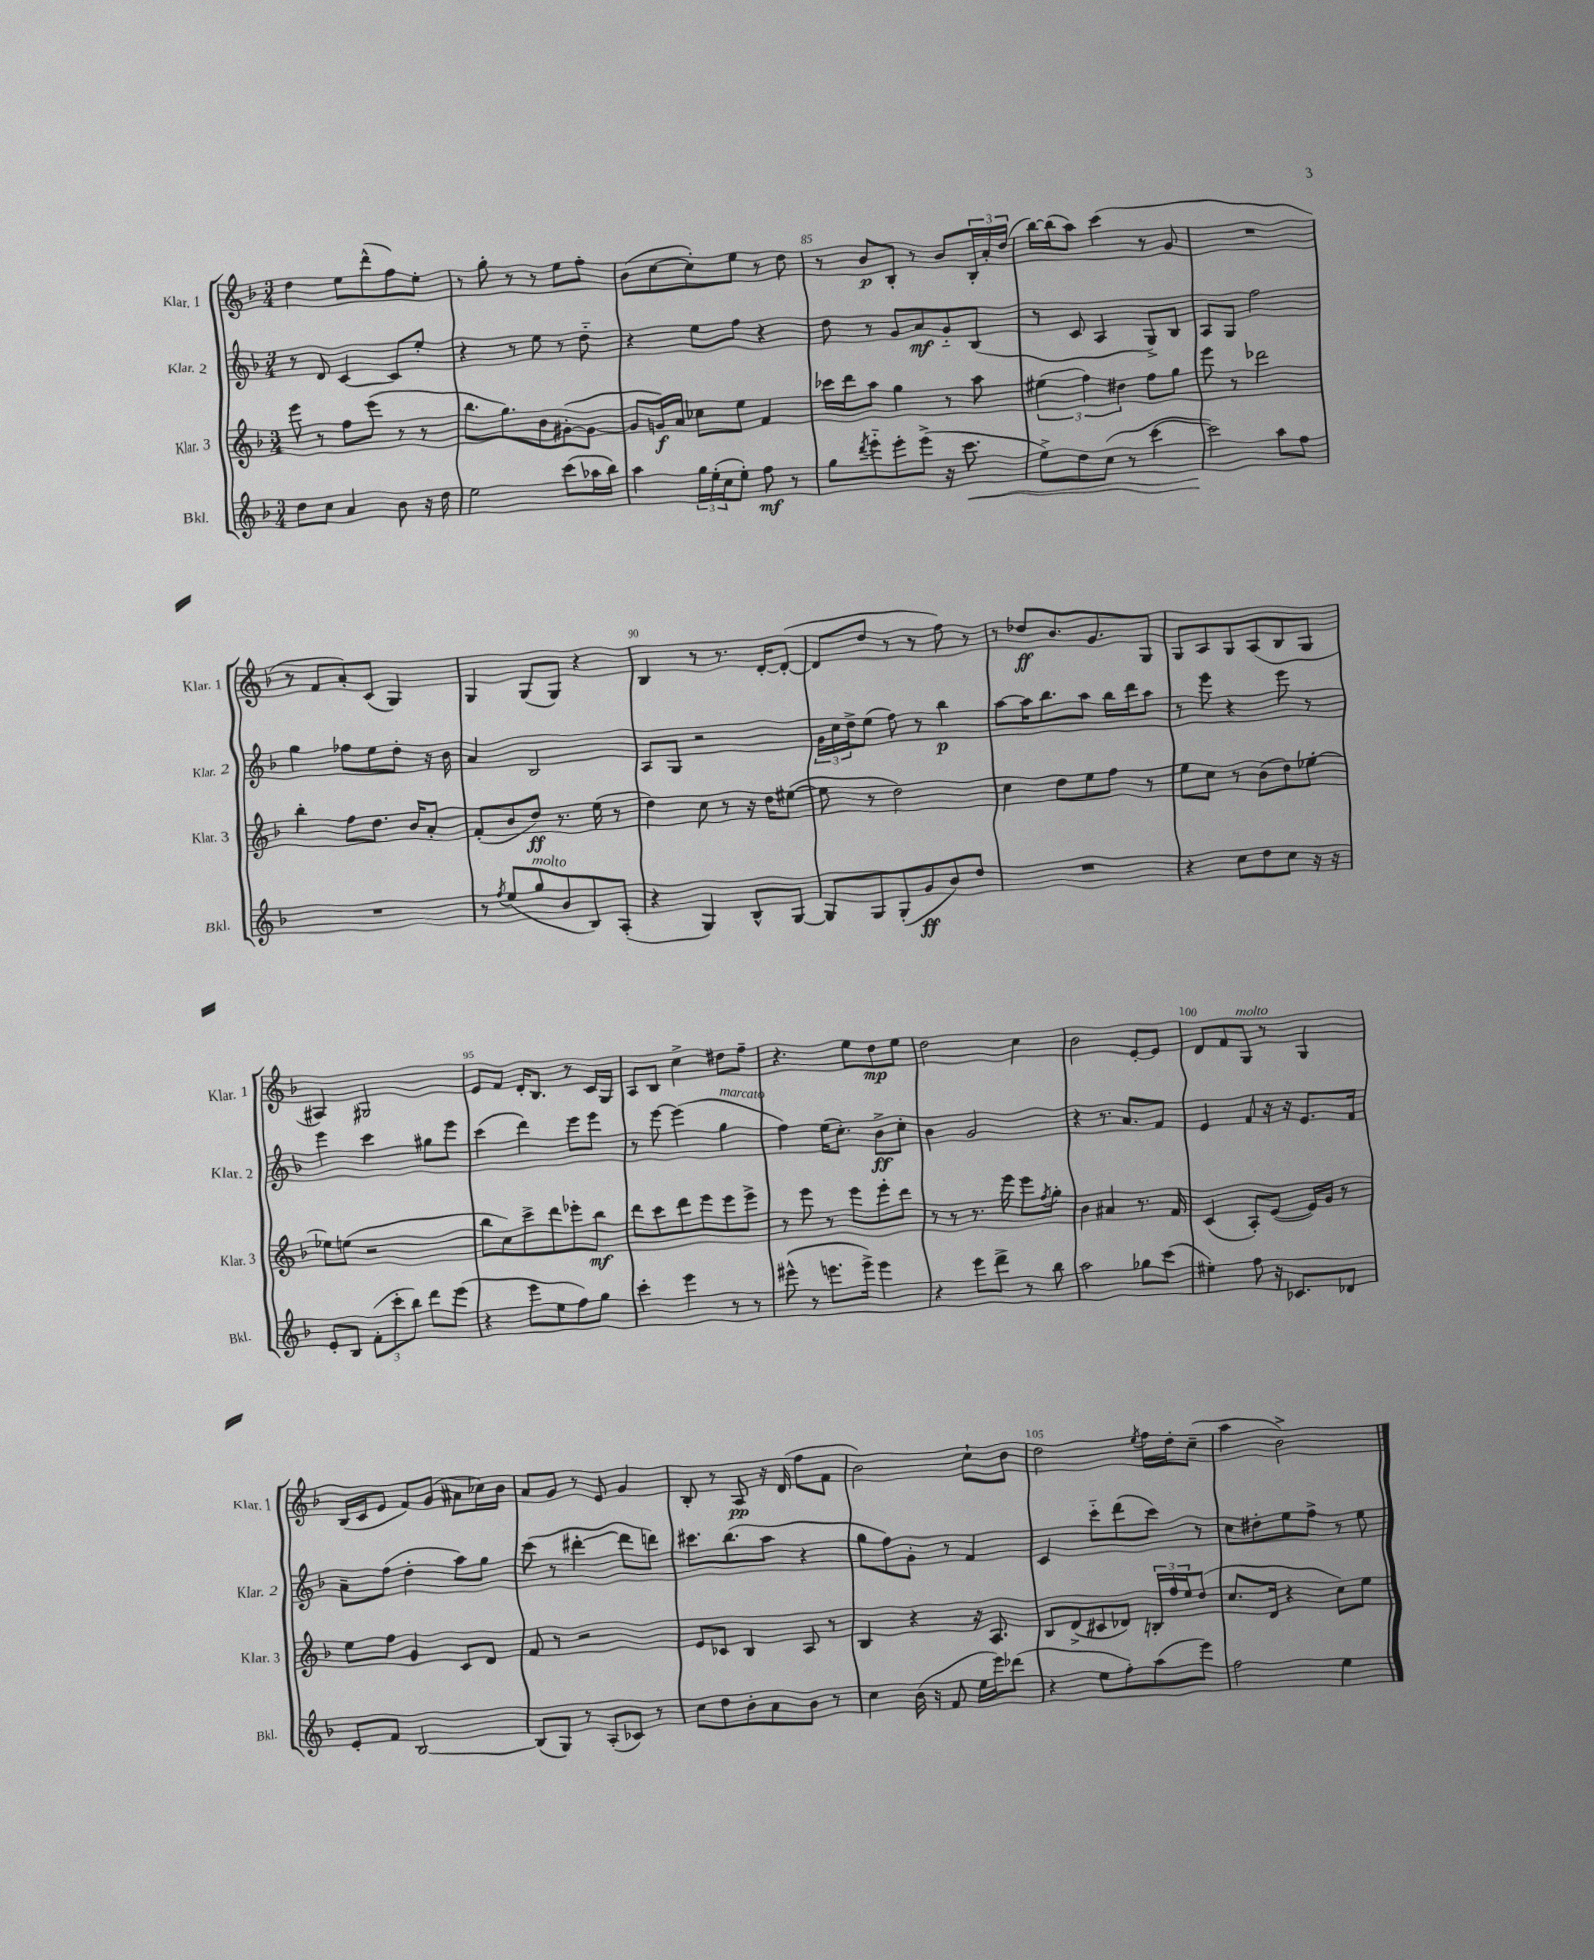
<<
\new StaffGroup <<
\new Staff = "s0" \with { instrumentName = "Klar. 1" shortInstrumentName = "Klar. 1" } {
    \clef treble \key f \major \numericTimeSignature \time 3/4
    d''4 e''8 d'''8-^( f''8) e''8-. |
    r8 g''8-. r8 r8 e''8 f''8-. |
    bes'8( c''8~ c''8-.) e''8 r8 d''8 |
    r8 bes'8\p bes8-. r8 bes'8 \tuplet 3/2 { bes16-. a'16-. d''16( } |
    bes''16~) bes''16( a''8) c'''4( r8 g'8 |
    R2. |
    r8 f'8 a'8-.) c'8( g4) |
    g4 g8( g8) r4 |
    bes4 r8 r8. d'16~-. d'8~-.( |
    d'8 d''8 r8 r8 f''8) r8 |
    r8 des''8\ff bes'8. g'8. g8 |
    g8 a8 g8 a8( bes8 g8 |
    ais4) gis2 |
    e'8 f'8 d'16-. bes8. r8 c'16 g16 |
    a8 bes8 c''4-> dis''8 f''8-- |
    r4. e''8 d''8\mp e''8 |
    d''2 c''4 |
    bes'2 e'8~-. e'8 |
    d'8 f'8 g8^\markup { \italic "molto" } r8 g4 |
    bes16( c'16 e'8 f'8) g'8( ais'8 ces''16) bes'16 |
    a'8 g'8 r8 e'8 g'4 |
    bes8-. r8 a8\pp r16 d'16( f''8 f'8 |
    bes'2) c''8-! bes'8 |
    d''2 \acciaccatura { e''8 } f''16 d''16-. c''8--( |
    a''4 bes'2->) \bar "|." |
}
\new Staff = "s1" \with { instrumentName = "Klar. 2" shortInstrumentName = "Klar. 2" } {
    \clef treble \key f \major \numericTimeSignature \time 3/4
    r8 d'8 c'4~ c'8 e''8-. |
    r4 r8 e''8 r8 d''8-_ |
    r4 e''8 f''8 r4 |
    d''8 r8 g'8 a'8\mf g'8-_ bes8( |
    r8 c'8 a4 g8->) bes8 |
    a8 g8 f''2 |
    g''4 fes''8 e''8 d''8-. r16 bes'16 |
    a'4 bes2 |
    a8 g8 r2 |
    \tuplet 3/2 { g'16 c''16 d''16-> } e''8( f''8) r8 bes''4\p |
    a''8~ a''16 bes''8. a''8 bes''16 d'''16 a''8 |
    r8 e'''8 r4 e'''8 r8 |
    e'''4 c'''4 gis''8 e'''8 |
    c'''4( d'''4) e'''8 e'''8 |
    r8 e'''8~ e'''4( g''4^\markup { \italic "marcato" } |
    f''4) e''16( c''8.-.) bes'8->\ff c''8-. |
    bes'4 g'2 |
    r4 r8. a'8. f'8 |
    e'4 f'8 r16 r16 e'8. f'16 |
    a'8-- f''8( d''4-. a''8) g''8 |
    c'''8( r8 dis'''4~-. dis'''8 d'''8) |
    cis'''8. bes''8.( a''8 r4 |
    g''8 f''8) g'8-. r8 f'4 |
    c'4 c'''8-_ d'''8( c'''8) r8 |
    c''8 dis''8-. e''8 f''8-> r8 e''8 \bar "|." |
}
\new Staff = "s2" \with { instrumentName = "Klar. 3" shortInstrumentName = "Klar. 3" } {
    \clef treble \key f \major \numericTimeSignature \time 3/4
    e'''8 r8 f''8 e'''8( r8 r8 |
    bes''8. g''8.) bes'8 gis'8~-.( gis'8~ |
    gis'8 g'16\f) a'16 ces''8 e''8 f'4 |
    ces'''16 d'''16 a''8 g''4 r8 a''8 |
    \tuplet 3/2 { eis''4( f''4) dis''4 } f''8 g''8 |
    e'''8 r8 des'''2 |
    bes''4-. f''8 d''8. bes'16 a'8-. |
    f'8-.( bes'8 d''8\ff) r8. e''16( r8 |
    d''4) c''8 r8 r16 d''16 eis''8~( |
    eis''8 r8 d''2) |
    c''4 d''8 e''8 f''8 r8 |
    e''8 c''8 r8 bes'8( d''8) ees''8~-. |
    ees''8 e''8( r2 |
    bes''8 c''8) c'''8-> d'''8 ees'''8-. bes''8\mf |
    d'''8 c'''8 d'''8 e'''8 e'''8 e'''8-> |
    r8 e'''8 r8 e'''8 e'''8-. d'''8 |
    r8 r8 r8. e'''16 e'''8 \acciaccatura { f''8 } g''8-. |
    bes'4 ais'4 r8. f'16 |
    c'4( a8-.) e'8~( e'16) g'16 r8 |
    e''8 f''8 g'4 c'8 d'8 |
    f'8 r8 r2 |
    e'8 ces'8 bes4 a8 r8 |
    bes4 r4 r16 a8. |
    bes8 d'8->( cis'8 des'8) \tuplet 3/2 { b16-. f''16 e''16 } d''8( |
    c''8. d'16 r4 c''8) e''8 \bar "|." |
}
\new Staff = "s3" \with { instrumentName = "Bkl." shortInstrumentName = "Bkl." } {
    \clef treble \key f \major \numericTimeSignature \time 3/4
    d''8 c''8 a'4 bes'8 r16 d''16 |
    e''2 c'''8( aes''16 bes''16) |
    a''4 \tuplet 3/2 { g''16 e''16-.( c''16 } e''8-.) f''8\mf r8 |
    g''8 \acciaccatura { d'''8 } e'''8-_ e'''8-. e'''8->( r16 c'''8.\< |
    e''8->) d''8 c''8( r8 c'''4~ |
    c'''2\!) a''8 f''8 |
    R2. |
    r8 \acciaccatura { f''8 } e''8( g''8^\markup { \italic "molto" } bes'8 bes8) a8-.( |
    r4 g4) bes8-^ g8~ |
    g8 g8 g8-.( g'8\ff bes'8) d''8 |
    R2. |
    r4 c''8 d''8 c''8 r16 r16 |
    e'8-. bes8 \tuplet 3/2 { f'8-.( c'''8-. bes''8) } d'''8 e'''8( |
    r4 e'''8 e''8 f''8) g''8 |
    c'''4-. e'''4 r8 r8 |
    eis'''8-^( r8 e'''8. e'''16->) e'''4 |
    r4 e'''8 d'''8-> r8 bes''8 |
    a''2 ges''8 c'''8( |
    eis''4-.) f''8 r16 ces'8. des'8 |
    e'8-. f'8 bes2~ |
    bes8( g8) r8 a8-.( ces'8) r8 |
    c''8 d''8 bes'8-. a'8 bes'8 r8 |
    c''4 bes'16( r16 f'8 e''16 e'''16) des'''8( |
    r4 e''8 f''8-.) a''8( e'''8) |
    f''2 e''4 \bar "|." |
}
>>
>>
\layout { \context { \Score currentBarNumber = #82 \override BarNumber.break-visibility = ##(#f #t #t) barNumberVisibility = #(every-nth-bar-number-visible 5) } }
